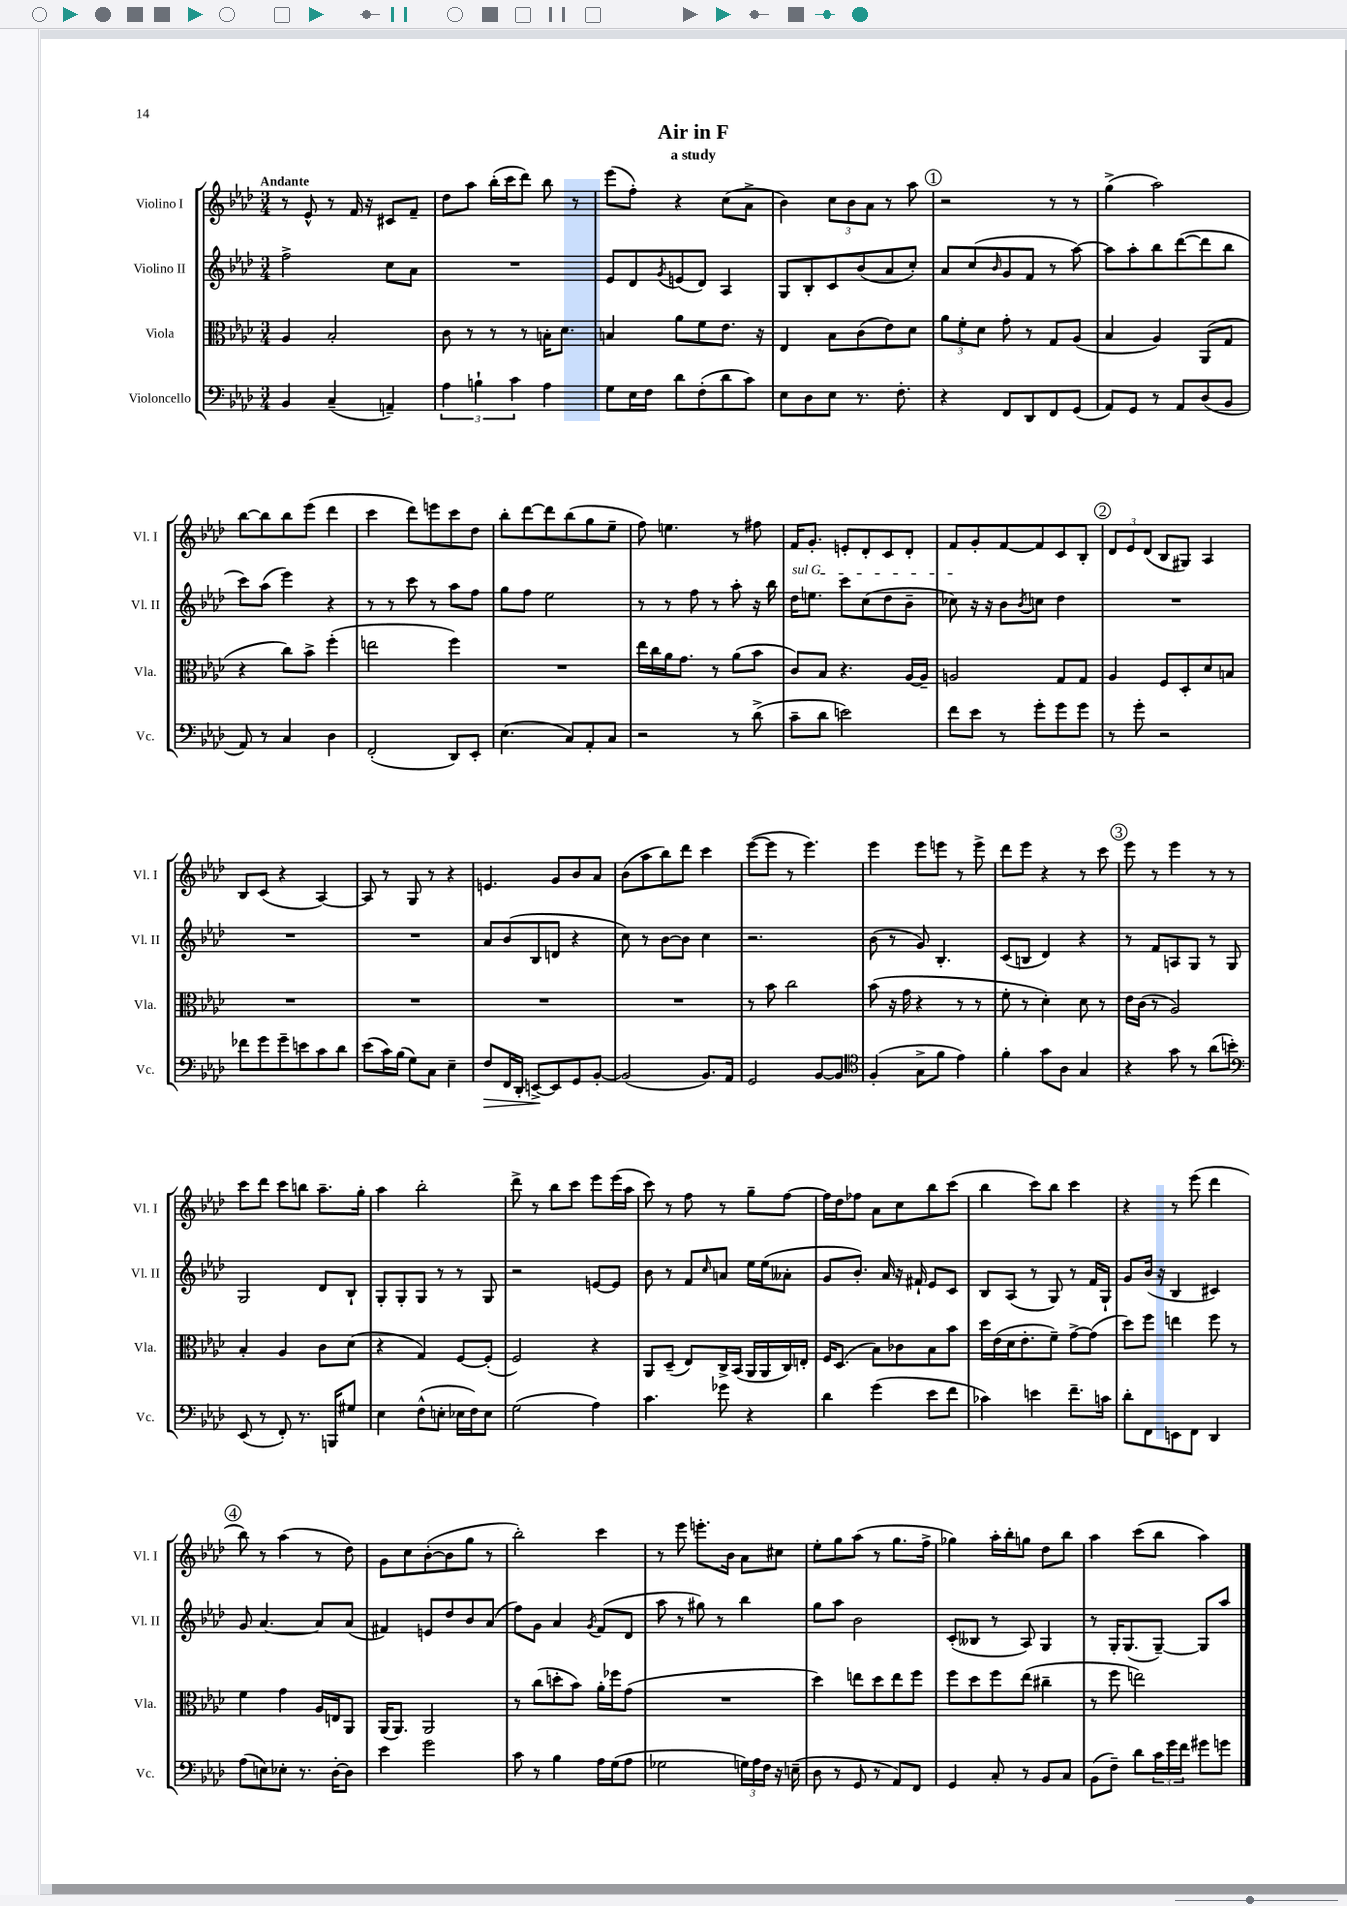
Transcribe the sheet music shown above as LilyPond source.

\header { title = "Air in F" subtitle = "a study" }
<<
\new StaffGroup <<
\new Staff = "s0" \with { instrumentName = "Violino I" shortInstrumentName = "Vl. I" } {
    \clef treble \key aes \major \numericTimeSignature \time 3/4 \tempo "Andante"
    r8 ees'8-^ r8 f'16 r16 cis'8 f'8-- |
    des''8 aes''8 bes''16-.( c'''16 des'''8) bes''8 r8 |
    ees'''8( f''8-.) r4 c''8( aes'8-> |
    bes'4) \tuplet 3/2 { c''8 bes'8 aes'8 } r8 aes''8 |
    \mark \markup { \circle "1" } r2 r8 r8 |
    g''4->( aes''2) |
    bes''8~ bes''8 bes''8 ees'''8( des'''4 |
    c'''4 des'''8) e'''8 c'''8 des''8 |
    bes''8-. des'''8~ des'''8 bes''8( g''8 ees''8-- |
    f''8) e''4. r8 fis''8 |
    f'16 g'8.-. e'8-. des'8-. c'8 des'8-. |
    f'8 g'8-. f'8~ f'8 c'8 bes8-. |
    \mark \markup { \circle "2" } \tuplet 3/2 { des'8 ees'8 des'8( } bes8 gis8) aes4 |
    bes8 c'8( r4 aes4~) |
    aes8 r8 g8 r8 r4 |
    e'4. g'8 bes'8 aes'8 |
    bes'8( aes''8 bes''8) des'''8 c'''4 |
    ees'''8~( ees'''8 r8 ees'''4.) |
    ees'''4 ees'''8 e'''8 r8 e'''8-> |
    des'''8 ees'''8 r4 r8 c'''8 |
    \mark \markup { \circle "3" } ees'''8 r8 ees'''4 r8 r8 |
    c'''8 des'''8 c'''8 b''8 aes''8.-- g''16-. |
    aes''4 bes''2-. |
    des'''8-> r8 bes''8 c'''8 ees'''8 ees'''16( aes''16 |
    c'''8) r8 f''8 r8 g''8-- f''8~ |
    f''16 des''16 fes''8 aes'8 c''8 bes''8 c'''8( |
    bes''4 c'''8) bes''8 c'''4 |
    r4 r8 ees'''8( des'''4 |
    \mark \markup { \circle "4" } bes''8) r8 aes''4( r8 des''8) |
    g'8 c''8 bes'8~-.( bes'8 g''8 r8 |
    bes''2-.) c'''4 |
    r8 ees'''8 e'''8.-. bes'16 aes'8 cis''8 |
    ees''8-. g''8 aes''8( r8 g''8. f''16-> |
    ges''4) aes''16-. bes''16-. g''8 des''8 bes''8 |
    aes''4 c'''8( bes''8 aes''4) \bar "|." |
}
\new Staff = "s1" \with { instrumentName = "Violino II" shortInstrumentName = "Vl. II" } {
    \clef treble \key aes \major \numericTimeSignature \time 3/4
    f''2-> c''8 aes'8 |
    R2. |
    ees'8 des'8 \acciaccatura { g'8 } e'8( des'8) aes4 |
    g8 bes8-. c'8 bes'8( aes'8 c''8-.) |
    \mark \markup { \circle "1" } aes'8 c''8( \grace { bes'16 } g'8 f'8 r8 aes''8~) |
    aes''8 aes''8-. bes''8 des'''8~( des'''8 bes''8 |
    c'''8) aes''8( ees'''4) r4 |
    r8 r8 c'''8 r8 aes''8 f''8 |
    g''8 f''8 ees''2 |
    r8 r8 f''8 r8 aes''8-. r16 bes''16 |
    \once \override TextSpanner.bound-details.left.text = \markup { \italic "sul G" } des''16\startTextSpan e''8. c'''8 c''8( des''8 bes'8-- |
    ces''8\stopTextSpan) r16 r16 bes'8 \acciaccatura { bes'8 } c''8 des''4 |
    \mark \markup { \circle "2" } R2. |
    R2. |
    R2. |
    aes'8 bes'8( bes8 d'8 r4 |
    c''8) r8 bes'8~ bes'8 c''4 |
    r2. |
    bes'8( r8 g'8) bes4.-. |
    c'8( b8 des'4) r4 |
    \mark \markup { \circle "3" } r8 f'8 a8 g8 r8 g8 |
    g2 des'8 bes8-! |
    g8-. g8-. g8 r8 r8 g8 |
    r2 e'8~ e'8 |
    bes'8 r8 f'8 \grace { c''16 } a'8 ees''16 ees''16( aeses'8-. |
    g'8 bes'8.-.) aes'16 r16 fis'16-! ees'8 c'8 |
    bes8 aes8( r8 g8) r8 f'16 g16-! |
    g'8 bes'16( r16 bes4 cis'4) |
    \mark \markup { \circle "4" } g'8 aes'4.~ aes'8 aes'8( |
    fis'4) e'8 des''8 bes'8 aes'8( |
    f''8) g'8 aes'4 \acciaccatura { g'8 } f'8( des'8 |
    aes''8 r8 gis''8) r8 bes''4 |
    g''8 aes''8 bes'2 |
    c'8-.( beses8 r8 aes8) g4 |
    r8 g16-. g8.( g8~--) g8 aes''8 \bar "|." |
}
\new Staff = "s2" \with { instrumentName = "Viola" shortInstrumentName = "Vla." } {
    \clef alto \key aes \major \numericTimeSignature \time 3/4
    aes4 bes2-. |
    c'8 r8 r8 r8 b16-. des'8. |
    b4 aes'8 f'8 ees'8. r16 |
    ees4 bes8 c'8( ees'8) des'8 |
    \mark \markup { \circle "1" } \tuplet 3/2 { aes'8 f'8-. des'8 } g'8-. r8 g8 aes8( |
    bes4 aes4) aes,8( g8 |
    r4 c''8) bes'8-> f''4-.( |
    e''2 f''4) |
    R2. |
    ees''16 c''16 aes'16 g'8. r8 aes'8( bes'8 |
    c'8) bes8 r4. aes16~ aes16-- |
    a2 g8 g8 |
    \mark \markup { \circle "2" } aes4 f8 des8-. des'8 b8 |
    R2. |
    R2. |
    R2. |
    R2. |
    r8 bes'8 c''2 |
    bes'8( r16 g'16 r4 r8 r8 |
    f'8-. r8 des'4-.) des'8 r8 |
    \mark \markup { \circle "3" } ees'16 c'16( r8 aes2) |
    bes4-. aes4 c'8 des'8( |
    r4 g4) f8~ f8-.( |
    f2) r4 |
    aes,8 des8--( ees8) c16-> bes,16( aes,16 aes,16 c16) e16-. |
    f16 des8.( bes8) ces'8 bes8 bes'8 |
    des''16 ees'16( des'16 ees'8.-. f'8--) g'8~-> g'8( |
    des''8) f''8 e''4 f''8 r8 |
    \mark \markup { \circle "4" } f'4 g'4 aes16 e16 aes,8 |
    aes,16( aes,8.) aes,2 |
    r8 c''8( d''8-. bes'8) aes'16-. fes''16 g'8( |
    R2. |
    des''4) e''8 des''8 e''8 f''8 |
    f''8 des''8 f''8 ees''8( cis''4-- |
    r8 f''8 e''2) \bar "|." |
}
\new Staff = "s3" \with { instrumentName = "Violoncello" shortInstrumentName = "Vc." } {
    \clef bass \key aes \major \numericTimeSignature \time 3/4
    bes,4 c4--( a,4--) |
    \tuplet 3/2 { aes4 b4-! c'4 } aes4 |
    g8 ees16 f16 des'8 f8-.( des'8 c'8) |
    ees8 des8 ees8 r8. f8.-. |
    \mark \markup { \circle "1" } r4 f,8 des,8 f,8 g,8( |
    aes,8) g,8 r8 aes,8 des8( bes,8 |
    aes,8) r8 c4 des4 |
    f,2-.( des,8) ees,8-. |
    ees4.( c8) aes,8-. c8 |
    r2 r8 des'8->( |
    c'8-- des'8 e'2) |
    f'8 ees'8 r8 g'8-. g'8 g'8 |
    \mark \markup { \circle "2" } r8 g'8-. r2 |
    fes'8 g'8 g'8-- e'8 c'8 des'8 |
    ees'8( c'16) bes16( g8) c8 ees4-- |
    f8\> f,16 des,16-. e,8~->\! e,8 g,8 bes,8~-. |
    bes,2( bes,8.) aes,16 |
    g,2 bes,8~ bes,8 |
    \clef tenor f4-.( g8-> f'8 ees'4) |
    f'4-. g'8 aes8 g4 |
    \mark \markup { \circle "3" } r4 g'8 r8 aes'8( b'8-.) |
    \clef bass ees,8( r8 f,8-.) r8. b,,16 gis8 |
    ees4 f8-^( e8-. ees16 f16) ees8 |
    g2( aes4) |
    c'4. ges'8 r4 |
    des'4 g'4( ees'8 f'8 |
    ces'4) e'4 f'8.-- c'16 |
    des'8-. f,8 e,8 f,8 des,4 |
    \mark \markup { \circle "4" } aes8( e8) ees8-. r8. des16~-. des8 |
    ees'4 g'2 |
    c'8 r8 bes4 aes16 g16( aes8 |
    ges2 \tuplet 3/2 { g16) aes16 f16 } r16 e16--( |
    des8 r8 g,8 r8 aes,8) f,8 |
    g,4 c8-. r8 bes,8 c8 |
    bes,8( f8--) des'8 \tuplet 3/2 { c'16 g'16 f'16 } gis'8 g'8 \bar "|." |
}
>>
>>
\layout { \context { \Score \remove "Bar_number_engraver" } }
